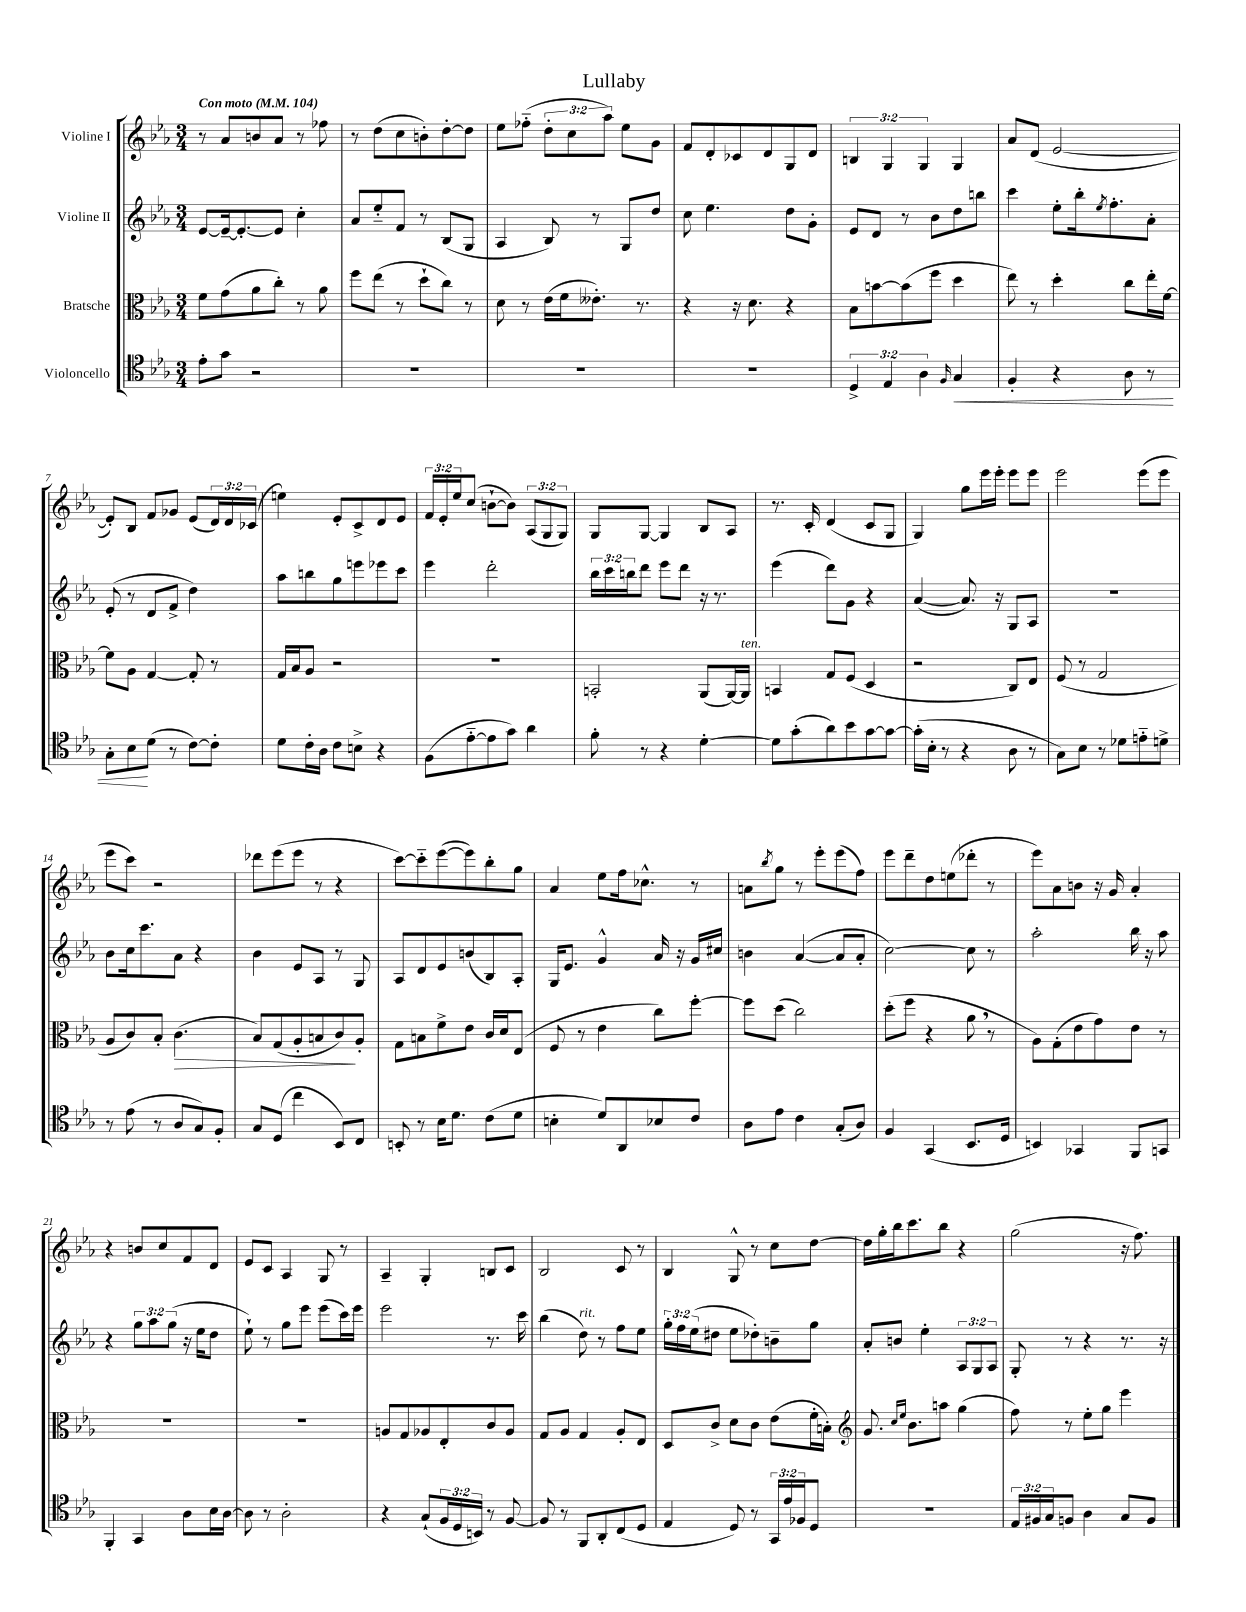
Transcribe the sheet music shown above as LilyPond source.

\header { title = "Lullaby" }
<<
\new StaffGroup <<
\new Staff = "s0" \with { instrumentName = "Violine I" } {
    \clef treble \key ees \major \numericTimeSignature \time 3/4 \override Staff.TupletNumber.text = #tuplet-number::calc-fraction-text \tempo "Con moto" 4 = 104
    r8 aes'8 b'8 aes'8 r8 fes''8 |
    r8 d''8( c''8 b'8-.) d''8~-. d''8 |
    ees''8 fes''8-_( \tuplet 3/2 { d''8-. c''8 aes''8) } ees''8 g'8 |
    f'8 d'8-. ces'8 d'8 g8 d'8 |
    \tuplet 3/2 { b4 g4 g4 } g4 |
    aes'8 d'8( ees'2~ |
    ees'8-.) bes8 f'8 ges'8 ees'8( \tuplet 3/2 { d'16) d'16 ces'16( } |
    e''4) ees'8-. c'8-> d'8 ees'8 |
    \tuplet 3/2 { f'16 ees'16-. ees''16 } c''8( b'8~-! b'8) \tuplet 3/2 { aes8( g8 g8) } |
    g8 g8~ g4 bes8 aes8 |
    r8. c'16-. d'4( c'8 g8 |
    g4) g''8 ees'''16 ees'''16-. ees'''8 ees'''8 |
    ees'''2 ees'''8( ees'''8 |
    ees'''8 c'''8) r2 |
    des'''8 ees'''8( ees'''8 r8 r4 |
    c'''8~) c'''8-_ ees'''8~( ees'''8) bes''8-. g''8 |
    aes'4 ees''8 f''16 ces''8.-^ r8 |
    a'8 \acciaccatura { bes''8 } g''8 r8 ees'''8-. ees'''8( f''8) |
    ees'''8 d'''8-- d''8 e''8( des'''8-. r8 |
    ees'''8) aes'8 b'8 r16 g'16 aes'4-. |
    r4 b'8 c''8 f'8 d'8 |
    ees'8 c'8 aes4 g8 r8 |
    aes4-- g4-. b8 c'8 |
    bes2 c'8 r8 |
    bes4 g8-^ r8 c''8 d''8~ |
    d''16 g''16-. bes''16 c'''8. bes''8 r4 |
    g''2( r16 f''8.) \bar "|." |
}
\new Staff = "s1" \with { instrumentName = "Violine II" } {
    \clef treble \key ees \major \numericTimeSignature \time 3/4 \override Staff.TupletNumber.text = #tuplet-number::calc-fraction-text
    ees'8~ ees'16~-- ees'8.~-. ees'8 c''4-. |
    aes'8 ees''8-_ f'8 r8 bes8( g8 |
    aes4 bes8) r8 g8 d''8 |
    c''8 ees''4. d''8 g'8-. |
    ees'8 d'8 r8 bes'8 d''8 b''8 |
    c'''4 ees''8-. bes''16-. \acciaccatura { ees''8 } f''8.-. aes'8-. |
    ees'8-.( r8 d'8 f'8-> d''4) |
    aes''8 b''8 g''8 e'''8 ees'''8 c'''8 |
    ees'''4 d'''2-. |
    \tuplet 3/2 { bes''16 c'''16 b''16 } d'''8 ees'''8 d'''8 r16 r8. |
    ees'''4( d'''8) g'8 r4 |
    aes'4~( aes'8.) r16 g8 aes8 |
    R2. |
    bes'8 c''16 c'''8. aes'8 r4 |
    bes'4 ees'8 aes8 r8 g8 |
    aes8 d'8 ees'8 b'8( bes8) aes8-. |
    g16 ees'8. g'4-^ aes'16 r16 g'16 cis''16 |
    b'4 aes'4~( aes'8 aes'8-. |
    c''2~) c''8 r8 |
    aes''2-. bes''16 r16 aes''8 |
    r4 \tuplet 3/2 { g''8 aes''8 g''8( } r16 ees''16 d''8 |
    ees''8-!) r8 g''8 ees'''8 ees'''8( c'''16) ees'''16 |
    ees'''2 r8. c'''16 |
    bes''4( d''8^\markup { \italic "rit." }) r8 f''8 ees''8 |
    \tuplet 3/2 { g''16-. f''16 ees''16( } dis''8 ees''8 des''8-.) b'8-- g''8 |
    aes'8-. b'8 ees''4-. \tuplet 3/2 { aes8 g8 aes8 } |
    g8-. r8 r4 r8. r16 \bar "|." |
}
\new Staff = "s2" \with { instrumentName = "Bratsche" } {
    \clef alto \key ees \major \numericTimeSignature \time 3/4
    f'8 g'8( aes'8 c''8-.) r8 aes'8 |
    f''8 ees''8( r8 d''8-! c''8) r8 |
    d'8 r8 ees'16( f'16 eeses'8.-.) r8. |
    r4 r16 d'8. r4 |
    bes8 b'8~ b'8( f''8 d''4 |
    ees''8) r8 d''4-. c''8 ees''16-. f'16~ |
    f'8 aes8 g4~ g8-. r8 |
    g16 bes16 aes8 r2 |
    R2. |
    b,2-. aes,8( aes,16~) aes,16^\markup { \italic "ten." } |
    b,4 g8 f8( d4 |
    r2 c8) ees8 |
    f8( r8 g2 |
    aes8 c'8) bes8-. c'4.\>( |
    bes8) g8( aes8-. b8 c'8\!) aes8-. |
    g8 b8 f'8-> ees'8 c'16 d'16 ees8( |
    f8 r8 ees'4 c''8) f''8~-. |
    f''8 d''8( c''2) |
    d''8-.( f''8 r4 aes'8 \breathe r8 |
    aes8) g8-.( ees'8 g'8) ees'8 r8 |
    R2. |
    R2. |
    a8 g8 aes8 ees8-. c'8 aes8 |
    g8 aes8 g4 aes8-. ees8 |
    d8 c'8-> d'8 c'8 ees'8( f'16-. b16-.) |
    \clef treble g'8. \grace { c''16 ees''16 } bes'8. a''8 g''4( |
    f''8) r8 ees''8-. g''8 ees'''4 \bar "|." |
}
\new Staff = "s3" \with { instrumentName = "Violoncello" } {
    \clef tenor \key ees \major \numericTimeSignature \time 3/4 \override Staff.TupletNumber.text = #tuplet-number::calc-fraction-text
    ees'8-. g'8 r2 |
    R2. |
    R2. |
    R2. |
    \tuplet 3/2 { d4-> ees4 aes4 } \grace { f16 } g4\< |
    f4-. r4 aes8 r8 |
    g8-. bes8\! d'8( r8 c'8~) c'8-. |
    d'8 c'16-. aes16 c'8 b8-> r4 |
    f8( ees'8~-_ ees'8 g'8) aes'4 |
    f'8-. r8 r4 d'4~-. |
    d'8 g'8-.( aes'8) bes'8 g'8~ g'8~ |
    g'16-.( bes16-. r8 r4 aes8 r8 |
    g8) bes8 r8 des'8 e'8-_ d'8-> |
    r8 ees'8( r8 aes8 g8) f8-. |
    g8 d8( c''4 bes,8) c8 |
    b,8-. r8 bes16 d'8. c'8( d'8 |
    b4-. d'8) aes,8 bes8 c'8 |
    aes8 ees'8 c'4 g8-.( aes8) |
    f4 g,4( bes,8. d16 |
    b,4) ges,4 f,8 g,8 |
    f,4-. g,4 aes8 bes16 aes16~ |
    aes8 r8 aes2-. |
    r4 g8-!( \tuplet 3/2 { f16 d16 b,16) } r8 f8~ |
    f8 r8 f,8 aes,8-. c8( d8 |
    ees4 d8) r8 \tuplet 3/2 { g,16 ees'16 fes16 } d8 |
    R2. |
    \tuplet 3/2 { ees16 fis16 g16 } f8 aes4 g8 f8 \bar "|." |
}
>>
>>
